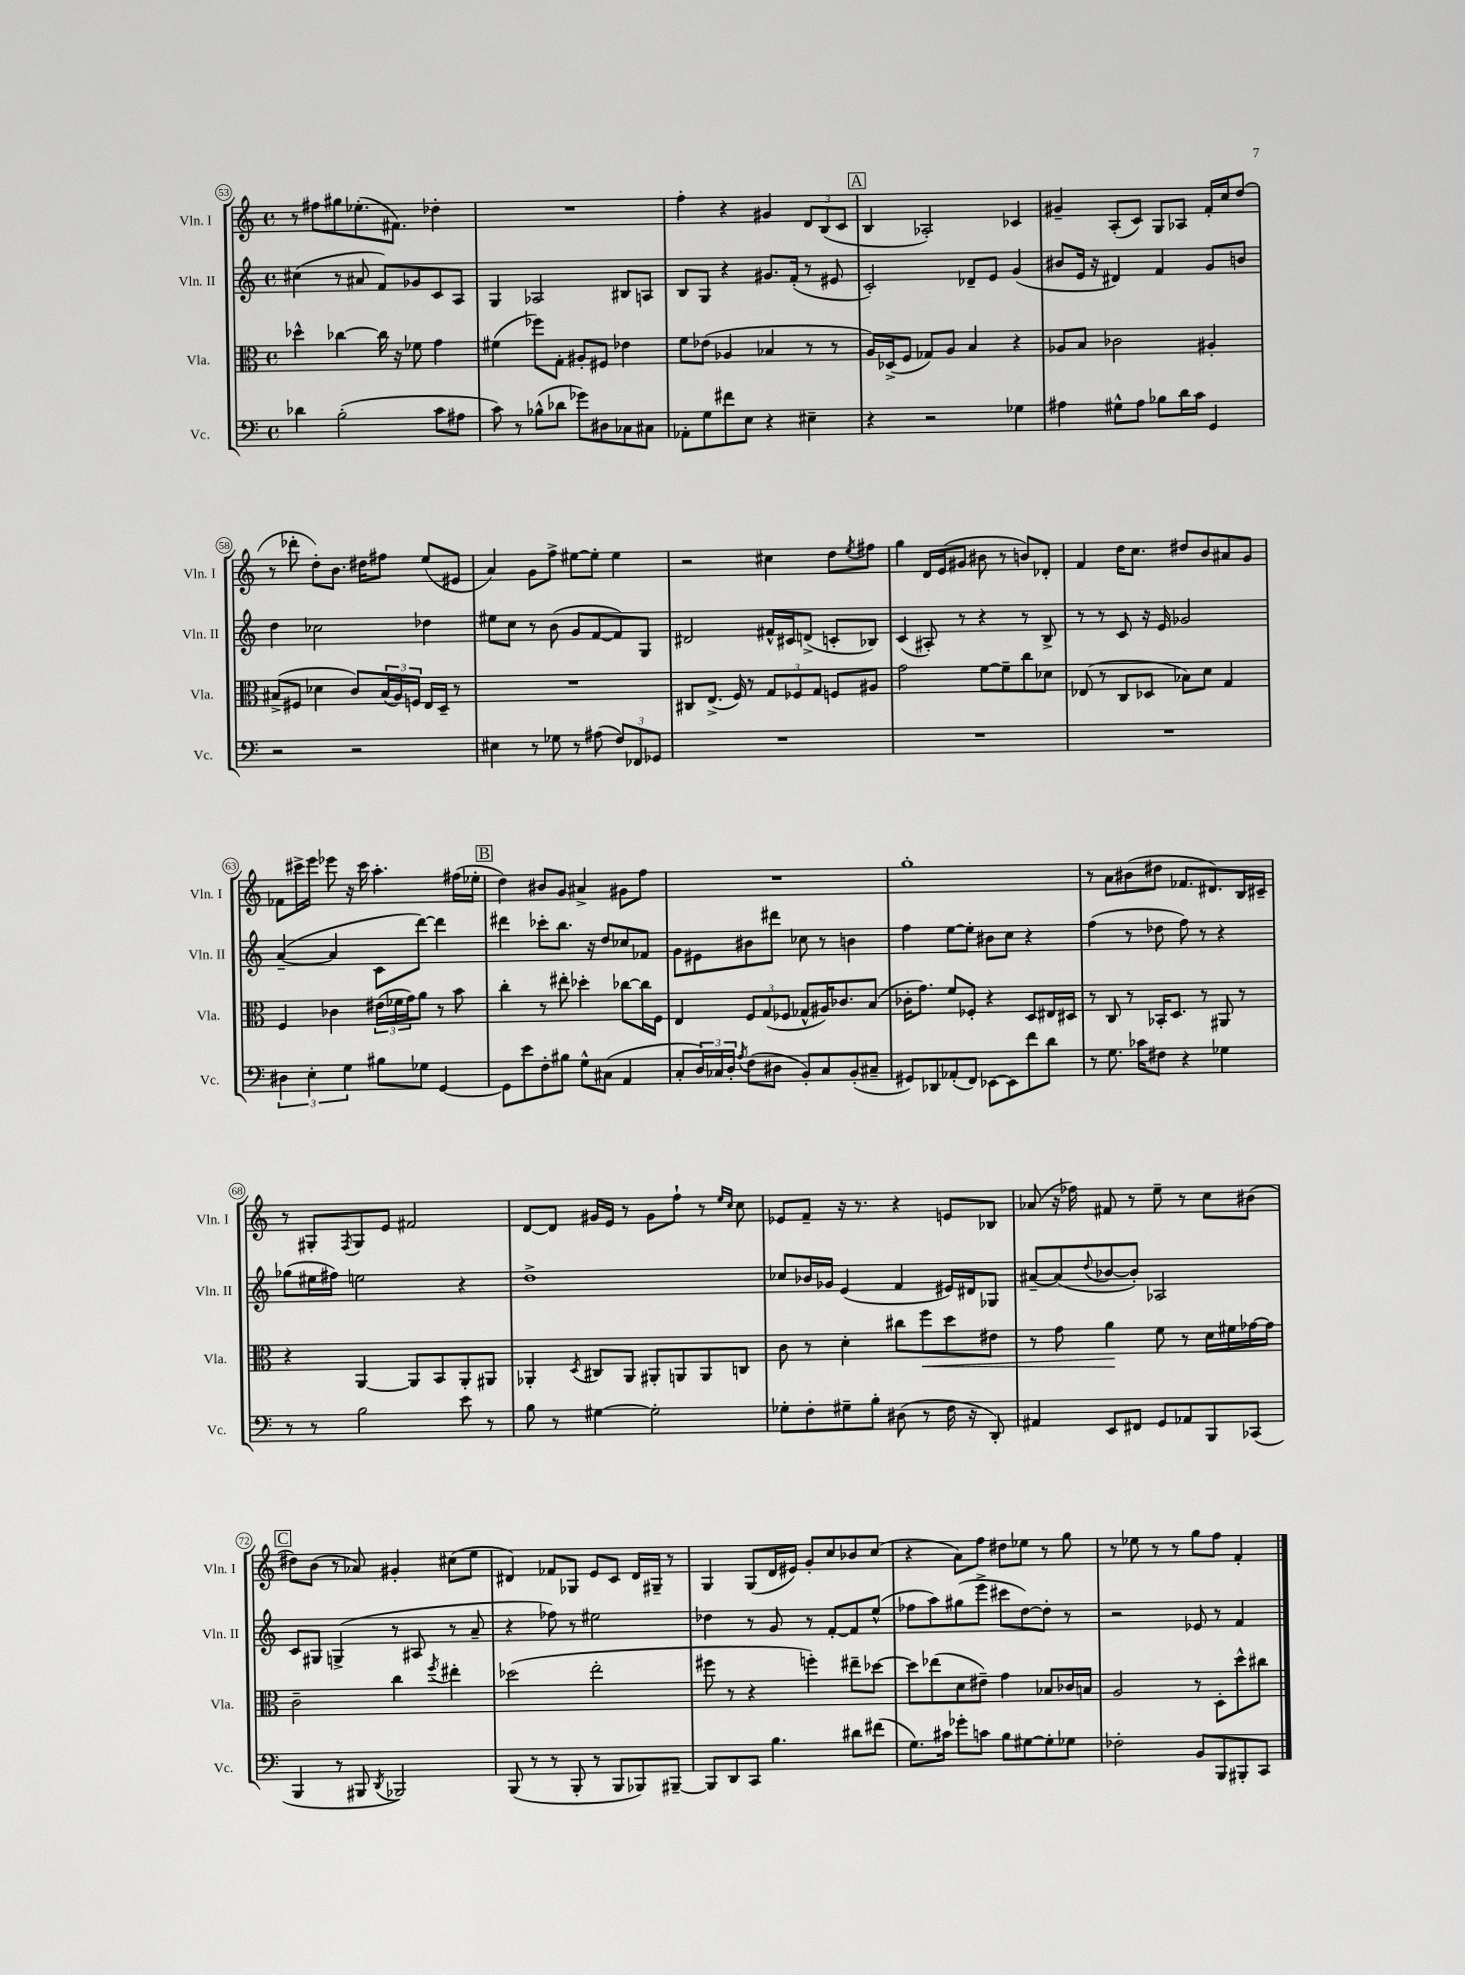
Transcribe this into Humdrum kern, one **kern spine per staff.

**kern	**kern	**dynam	**kern	**kern
*part4	*part3	*part3	*part2	*part1
*staff4	*staff3	*staff3	*staff2	*staff1
*I"Vc.	*I"Vla.	*	*I"Vln. II	*I"Vln. I
*I'Vc.	*I'Vla.	*	*I'Vln. II	*I'Vln. I
*clefF4	*clefC3	*	*clefG2	*clefG2
*k[]	*k[]	*	*k[]	*k[]
*M4/4	*M4/4	*	*M4/4	*M4/4
*met(c)	*met(c)	*	*met(c)	*met(c)
=53	=53	=53	=53	=53
4d-X\	4dd-X^^\	.	(4cc#X\	8r
.	.	.	.	8ff#X\L
(2B'\	[4cc-X\	.	8r	8gg#X\
.	.	.	8a#X/	(8.ee-X'\
.	16cc-\]	.	8f/L)	.
.	16r	.	.	8.f#X\J)
.	8f-X\	.	8g-X/	.
8c\L	4g\	.	8c/	4dd-X'\
8A#X\J	.	.	8A/J	.
=54	=54	=54	=54	=54
8c\)	(4f#X\	.	4G/	1r
8r	.	.	.	.
(8B-X^^\L	8ff-X\L)	.	2A-X/	.
8d-X\J	8G'\J	.	.	.
8g-X\L)	8A#X'/L	.	.	.
8D#X\	8F#X/J	.	.	.
8C-X\	4e-X\	.	8B#X/L	.
8C#X\J	.	.	8An/J	.
=55	=55	=55	=55	=55
8AA-X'\L	8f\L	.	8B/L	4ff'\
8G\	(8e-X\J	.	8G/J	.
8f#X\	4A-X/	.	4r	4r
8E\J	.	.	.	.
4r	4B-X/	.	8.g#X/L	4g#X/
.	.	.	(16f'/Jk	.
4E#X~\	8r	.	8r	12d/L
.	.	.	.	(12B/
.	8r	.	8e#X/	.
.	.	.	.	12c/J
!!LO:REH:place=s1:t=A
=56	=56	=56	=56	=56
4r	16A/LL)	.	2c'/)	4B/
.	(16D-X^/J	.	.	.
.	8F/J	.	.	.
2r	8G-X/L)	.	.	2A-X'/)
.	8A/J	.	.	.
.	4B/	.	8d-X~/L	.
.	.	.	8e/J	.
4G-X\	4r	.	(4g/	4c-X/
=57	=57	=57	=57	=57
4A#X\	8A-X/L	.	8b#X/L	4g#X~/
.	8B/J	.	16e/Jk	.
.	.	.	16r	.
8G#X^^\L	2c-X\	.	4d#X/)	(8A'/L
8A#\J	.	.	.	8c/J)
8B-X\L	.	.	4f/	8G/L
16d\L	.	.	.	8A-X/J
16c\JJ	.	.	.	.
4GG/	4A#X'/	.	8g/L	16f'/LL
.	.	.	.	16cc/J
.	.	.	8bn/J	(8dd/J
!!LO:LB:g=z
=58	=58	=58	=58	=58
2r	(8B#X^/L	.	4dd\	8r
.	8F#X/J	.	.	8ddd-X'\
.	4d-X\	.	2cc-X\	8dd'\L)
.	.	.	.	8.b\J
2r	8c/L)	.	.	.
.	.	.	.	16dd#X\KL
.	(24B#/L	.	.	8ff#X\J
.	24A/)	.	.	.
.	24Fn/JJ	.	.	.
.	16E/LL	.	4dd-X\	(8ee/L
.	16D~/JJ	.	.	.
.	8r	.	.	8e#X/J
=59	=59	=59	=59	=59
4E#X\	1r	.	8ee#X\L	4a/)
.	.	.	8cc\J	.
8r	.	.	8r	8g\L
8G-X\	.	.	(8b\	8ff^\J
8r	.	.	8g/L	[8ee#X\L
(8A#X\	.	.	[8f/	8ee#'\J]
12F/L)	.	.	8f/])	4ee#\
12FF-X/	.	.	.	.
.	.	.	8G/J	.
12GG-X/J	.	.	.	.
=60	=60	=60	=60	=60
1r	8C#X/L	.	2d#X/	2r
.	(8.E^/J	.	.	.
.	16F/)	.	.	.
.	8r	.	.	.
.	12G/L	.	16f#X^^/LL	4cc#X\
.	.	.	16c#X/J	.
.	12F-X/	.	.	.
.	.	.	(8dn^/J	.
.	12G/J	.	.	.
.	8Fn/L	.	8cn'/L	8dd\L
.	.	.	.	8qee/
.	8A#X/J	.	8B-X/J)	8ff#X\J
=61	=61	=61	=61	=61
1r	2g\	.	(4c/	4gg\
.	.	.	8A#X'/)	16d/LL
.	.	.	.	(16e/J
.	.	.	8r	8g#X/J
.	[8f\L	.	4r	8b#X\
.	8f~\]	.	.	8r
.	8cc\	.	8r	8bn/L)
.	8d-X\J	.	8B^/	8d-X'/J
=62	=62	=62	=62	=62
1r	(8E-X/	.	8r	4f/
.	8r	.	8r	.
.	8C/L	.	8c/	16dd\KL
.	.	.	.	8.cc\J
.	8D-X/J	.	16r	.
.	.	.	16e/	.
.	8B-X\L)	.	2g-X/	8dd#X/L
.	8d\J	.	.	8b/
.	4G/	.	.	8a#X/
.	.	.	.	8g/J
!!LO:LB:g=z
=63	=63	=63	=63	=63
6D#X\	4F/	.	([4a~/	8f-X\L
.	.	.	.	16ccc#X^\L
6E'\	.	.	.	.
.	.	.	.	16eee\JJ
.	4c-X\	.	4a/]	8eee-X\
6G\	.	.	.	.
.	.	.	.	16r
.	.	.	.	16ccc#\
8B#X\L	(24e#X\LL	.	8c\L	4.aa'\
.	24f-X\	.	.	.
.	24g\J)	.	.	.
8G-X\J	8a\J	.	[8ddd\J)	.
[4GG/	8r	.	4ddd\]	.
.	8b\	.	.	(16ff#X\LL
.	.	.	.	16ee-X'\JJ
!!LO:REH:place=s1:t=B
=64	=64	=64	=64	=64
8GG\L]	4cc'\	.	4ddd#X\	4dd\)
8e\	.	.	.	.
8F'\	8r	.	8ccc-X'\L	8b#X/L
8B#X\J	8ee#X'\	.	8.bb\J	8g/J
8G^^\L	4dd-X'\	.	.	4a#X^/
.	.	.	16r	.
(8C#X\J	.	.	8dd/L	.
4AA/	[8cc-X\L	.	8cc-X/	8g#X\L
.	16cc-\L]	.	8f-X/J	8ff\J
.	16F\JJ	.	.	.
=65	=65	=65	=65	=65
8C'/L	4E/	.	8g\L	1r
24D/L)	.	.	8e#X\	.
24C-X/	.	.	.	.
24D'/JJ	.	.	.	.
8qA/	.	.	.	.
(8F\L	12F/L	.	8b#X\	.
.	(12G/	.	.	.
8D#X\J	.	.	8ddd#X\J	.
.	12F-X/J	.	.	.
8BB'/L)	8G-X^^/L	.	8cc-X\	.
8C-/	16A#X/K)	.	8r	.
.	8.c-X/	.	.	.
(8BB'/	.	.	4bn\	.
8C#X~/J	(8B/J	.	.	.
=66	=66	=66	=66	=66
8GG#X/L)	16c-X'\KL	.	4ff\	1gg'
.	8.g\J)	.	.	.
8DD-X/	.	.	.	.
(8AA-X'/	8f/L	.	[8ee\L	.
8FF/J)	8F-X'/J	.	8ee'\J]	.
[8EE-X\L	4r	.	8b#X\L	.
8EE-\]	.	.	8cc\J	.
8f\	8D/L	.	4r	.
8d\J	16E#X/L	.	.	.
.	16D#X/JJ	.	.	.
=67	=67	=67	=67	=67
8r	8r	.	(4ff\	8r
8.G\	8C/	.	.	8a\L
.	8r	.	8r	(8b#X\
16c-X\KL	.	.	.	.
8F#X\J	16BB-X'/KL	.	8dd-X\	8dd#X\J
.	8.D/J	.	.	.
4r	.	.	8ff\)	8.f-X/L
.	8r	.	8r	.
.	.	.	.	8.d#X/)
4G-X\	8AA#X/	.	4r	.
.	8r	.	.	16B/L
.	.	.	.	16c#X~/JJ
!!LO:LB:g=z
=68	=68	=68	=68	=68
8r	4r	.	(8gg-X\L	8r
8r	.	.	16ee#X\L	8G#X'/L
.	.	.	16ff#X\JJ)	.
.	.	.	.	8qF/
2B\	[4AA/	.	2een\	8G#/
.	.	.	.	8e/J
.	8AA/L]	.	.	2f#X/
.	8BB/	.	.	.
8e\	8AA'/	.	4r	.
8r	8AA#X/J	.	.	.
=69	=69	=69	=69	=69
8B\	4AA-X'/	.	1dd^	[8d/L
8r	.	.	.	8d/J]
.	8qD/	.	.	.
[4G#X\	8C#X/L	.	.	16g#X/LL
.	.	.	.	16e/JJ
.	8AA-/J	.	.	8r
2G#'\]	8AA#X'/L	.	.	8g#\L
.	8AAn/	.	.	8ff`\J
.	8AA/	.	.	8r
.	.	.	.	16qqee/LL
.	.	.	.	16qqcc/JJ
.	8Cn/J	.	.	8cc\
=70	=70	=70	=70	=70
8G-X'\L	8c\	.	8cc-X/L	8e-X/L
8F'\	8r	.	16b-X/L	8f~/J
.	.	.	16g-X/JJ	.
8G#X~\	4d'\	.	(4e/	16r
.	.	.	.	8.r
8B'\J	.	.	.	.
(8D#X\	8cc#X\L	.	4f/	4r
!	!	!LO:HP:b	!	!
8r	8ff\	<	.	.
16F\	8dd\	.	16e#X/LL)	8en/L
16r	.	.	16d#X/J	.
8DD'/)	8e#X\J	.	8G-X/J	8B-X/J
=71	=71	=71	=71	=71
4AA#X/	8r	.	[8a#X~/L	(8a-X/
.	8g\	.	(8a#/]	16r
.	.	.	.	16ff-X\)
.	.	.	8qqdd/	.
8EE/L	4a\	.	[8b-X/	8f#X/
8FF#X/J	.	.	8b-'/J])	8r
8GG/L	8f\	[	2A-X/	8ee~\
8AA-X/	8r	.	.	8r
8BBB/	16d\LL	.	.	8cc\L
.	16f#X\	.	.	.
(8CC-X/J	[16g-X\	.	.	(8b#X\J
.	16g-\JJ]	.	.	.
!!LO:LB:g=z
!!LO:REH:place=s1:t=C
=72	=72	=72	=72	=72
4BBB/	2c~\	.	8c/L	8dd#X\L)
.	.	.	8G#X/J	(8b\J
8r	.	.	(4Gn^/	8r
8BBB#X/	.	.	.	8a-X/)
8qDD/	.	.	.	.
2BBB-X/)	4cc\	.	8r	4g#X'/
.	.	.	8A#X/	.
.	8qff/	.	.	.
.	4ee#X'\	.	8r	(8cc#X\L
.	.	.	8a~/	8ee\J
=73	=73	=73	=73	=73
(8BBB/	(2dd-X\	.	4r	4d#X/)
8r	.	.	.	.
8r	.	.	8ff-X\)	8f-X/L
8BBB'/	.	.	8r	8G-X/J
8r	2ee'\	.	2ee#X\	8e/L
8BBB/L	.	.	.	8c/J
8BBB-X/)	.	.	.	16d#/LL
.	.	.	.	16G#X~/JJ
[8BBB#X~/J	.	.	.	8r
=74	=74	=74	=74	=74
8BBB#/L]	8ff#X\	.	4dd-X\	4G/
8DD/	8r	.	.	.
8CC/J	4r	.	8r	(8G/L
4.B\	.	.	8g/	16d/L
.	.	.	.	16e#X/JJ)
.	4ffn'\)	.	8r	8g'/L
.	.	.	[8f'/L	8cc/
8d#X\L	8ee#X~\L	.	8f/]	8b-X/
(8f#X\J	[8dd-X\J	.	(8ee^^/J	(8cc/J
=75	=75	=75	=75	=75
8.G\L)	8dd-\L]	.	8ff-X\L	4r
.	(8ee-X\	.	8aa\)	.
16c#X\Jk	.	.	.	.
8g-X'\L	8d\	.	(8gg#X\	8a\L)
8cn\J	8e#X~\J)	.	8eee^\J	8ff\J
8B\L	4g\	.	8ccc#X\L	8dd#X\L
[8G#X\	.	.	[8dd\)	8ee-X\J
8G#'\]	8B-X/L	.	8dd'\J]	8r
8G-X\J	16c-X/L	.	8r	8gg\
.	16Bn/JJ	.	.	.
=76	=76	=76	=76	=76
2F-X'\	2A/	.	2r	8r
.	.	.	.	8ee-X\
.	.	.	.	8r
.	.	.	.	8r
8BB/L	8r	.	8e-X/	8gg\L
8BBB/	8D'\L	.	8r	8ff\J
8BBB#X'/	8dd^^\	.	4f/	4f'/
8CC/J	8cc#X\J	.	.	.
==	==	==	==	==
*-	*-	*-	*-	*-
